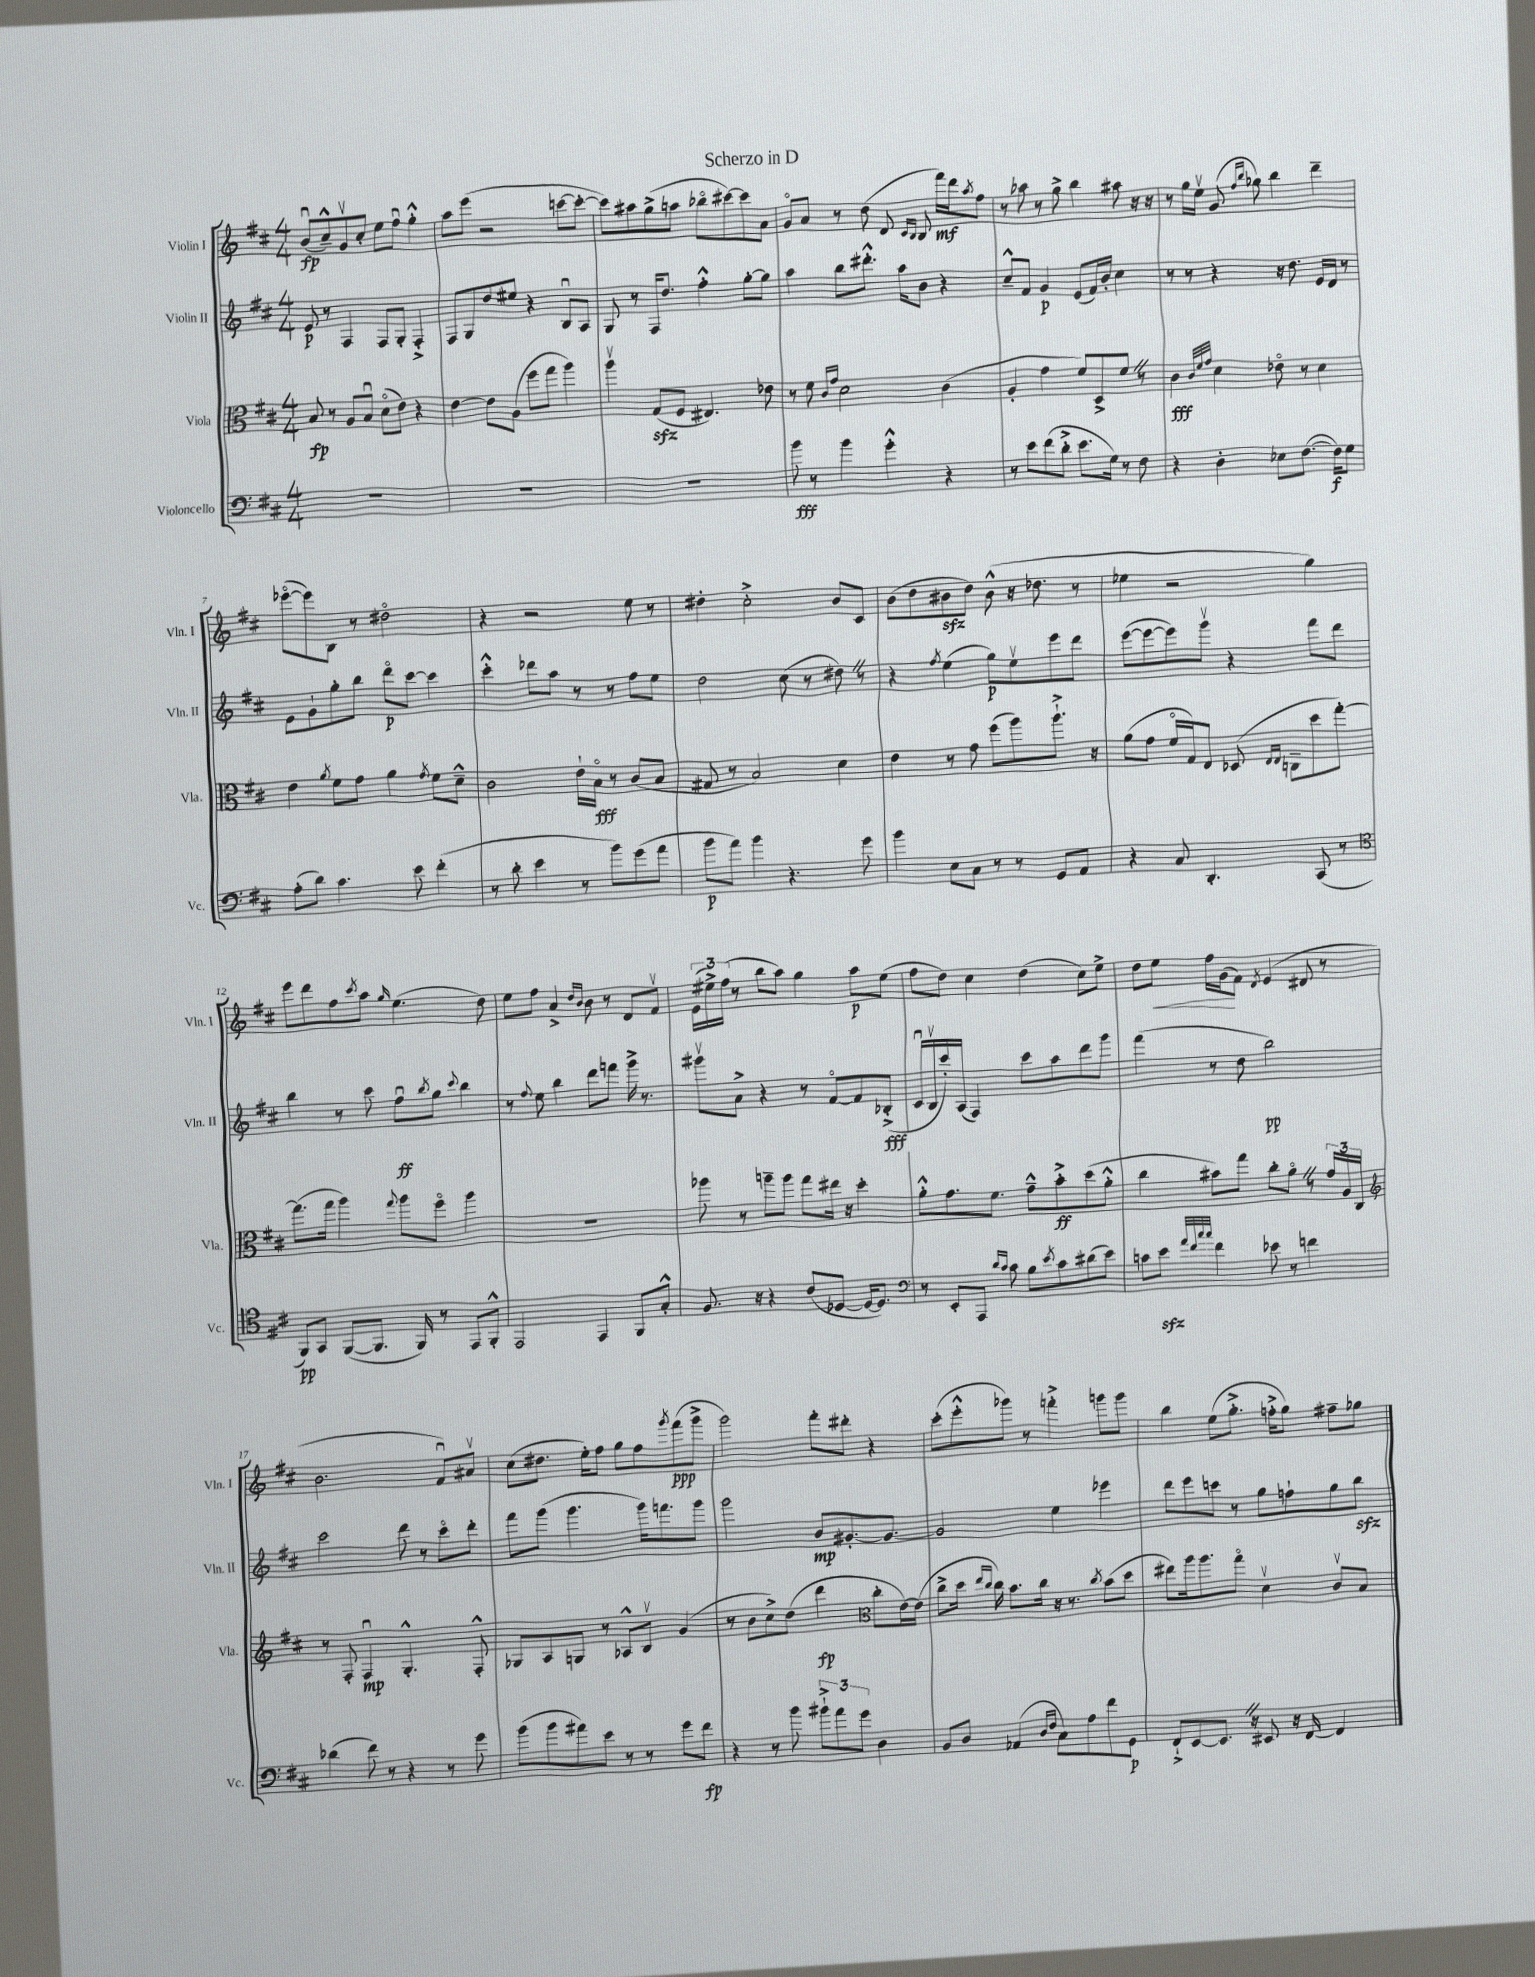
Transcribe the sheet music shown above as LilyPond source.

\header { title = "Scherzo in D" }
<<
\new StaffGroup <<
\new Staff = "s0" \with { instrumentName = "Violin I" shortInstrumentName = "Vln. I" } {
    \clef treble \key d \major \numericTimeSignature \time 4/4
    b'8\downbow\fp( cis''8---^) g'8\upbow cis''8-. e''8 fis''8\downbow g''4-.-^ |
    a''8 e'''8( r2 c'''8~ c'''8~-. |
    c'''8) ais''8 g''8->( a''8 bes''8\flageolet cis'''8~) cis'''8 a'8 |
    g'8\flageolet a'8 r8 d''8( d'8 \grace { cis'16 b16 } b8 fis'''16\mf) d'''16 \acciaccatura { a''8 } fis''8 |
    r8 aes''8 r8 g''8-> b''4 ais''8 r16 r16 |
    r8 g''16 e''16\upbow g'8( \grace { fis''16 b''16 } ges''8) b''4 d'''4-- |
    ees'''8~\flageolet( ees'''8) b8 r8 dis''2\flageolet |
    r4 r2 e''8 r8 |
    dis''4-. cis''2-.-> b'8 cis'8 |
    b'8( d''8 bis'8\sfz d''8) bis'8-^( r16 des''8. r8 |
    ees''4 r2 g''4) |
    e'''8 d'''8 fis''8 \acciaccatura { cis'''8 } a''8 \grace { g''16 } e''4.( d''8) |
    e''8 fis''8 a'4-> \grace { d''16 b'16 } b'8 r8 d'8 fis'8\upbow |
    \tuplet 3/2 { e'16( eis''16->) fis''16( } r8 b''8 a''8) g''4 a''8\p eis''8( |
    fis''8 d''8) cis''4 d''4( cis''8) e''8-> |
    d''8 e''8\< fis''16 g'16\!( fis'8) \acciaccatura { d'8 } e'4( dis'8 r8 |
    b'2. fis'8\downbow) ais'8\upbow |
    cis''8( dis''8. e''16-.) fis''8 g''8 fis''8 \acciaccatura { g'''8 } fis'''8\ppp( g'''8-> |
    g'''2) fis'''8-. dis'''8-. r4 |
    cis'''8-.( e'''8-.-^ ges'''8) r8 f'''4-.-> g'''8 g'''8 |
    b''4 e''8( g''8.-.-> f''16-.-> g''8) fis''8-- ges''8 \bar "|." |
}
\new Staff = "s1" \with { instrumentName = "Violin II" shortInstrumentName = "Vln. II" } {
    \clef treble \key d \major \numericTimeSignature \time 4/4
    e'8\p r8 fis4 fis8 g8-. fis4-.-> |
    fis8 g8 d''8 eis''8 r4 b8\downbow a8 |
    g8 r8 fis16 d''8. fis''4-.-^ g''8~-. g''8 |
    a''4 b''8 dis'''8.-.-^ a''16 b'8 r4 |
    cis''8---^ fis'8 g'4\p e'8( fis'16) b'16-. cis''4 |
    r8 r8 r4 r16 d''8. e'16 d'16 r8 |
    e'8 g'8-! g''8-. b''8 d'''8\flageolet\p cis'''8~ cis'''4 |
    cis'''4-.-^ des'''8 a''8 r8 r8 fis''8 e''8 |
    d''2 cis''8( r8 dis''8) \once \override BreathingSign.text = \markup { \musicglyph "scripts.caesura.straight" } \breathe r8 |
    r4 \acciaccatura { fis''8 } e''4( g''8\p) e''8\upbow e'''8 d'''8 |
    e'''8~( e'''8~ e'''8) g'''8\upbow r4 fis'''8 d'''8 |
    b''4 r8 cis'''8 fis''8\downbow\ff \acciaccatura { b''8 } g''8 \appoggiatura { cis'''8 } b''4 |
    r8 \appoggiatura { fis''8 } e''8 b''4 d'''8 f'''8 g'''16-> r8. |
    gis'''8\upbow a'8-> r4 r8 fis'8~\flageolet fis'8 bes8-.->\fff( |
    cis'16\downbow b16\upbow cis'''16-.) a16( fis4) cis'''8 a''8 d'''8 g'''8 |
    fis'''4( r8 d''8 b''2\pp) |
    cis'''2 d'''8 r8 cis'''8\flageolet d'''8-. |
    fis'''8 g'''8( g'''4. g'''16) f'''8. g'''8 |
    g'''2 b'8\mp gis'8.~-. gis'8.~ |
    gis'2 e''4 ees'''4 |
    d'''8 e'''8 c'''8 r8 g''8 f''8-! g''8 b''8\sfz \bar "|." |
}
\new Staff = "s2" \with { instrumentName = "Viola" shortInstrumentName = "Vla." } {
    \clef alto \key d \major \numericTimeSignature \time 4/4
    b8\fp r8 a8 b8\downbow d'8\flageolet( e'8) r4 |
    e'4~ e'8 a8( fis''8 g''8 a''4) |
    a''4\upbow g8\sfz( fis8 eis4.) ees'8 |
    r8 fis'8 \grace { cis'16 g'16 } d'2 cis'4( |
    a4-. g'4 fis'8) d8-> fis'8 \once \override BreathingSign.text = \markup { \musicglyph "scripts.caesura.straight" } \breathe r8 |
    cis'4\fff \grace { cis'32 fis'32 g'32 } d'4 ees'8\flageolet r8 d'4 |
    e'4 \acciaccatura { a'8 } fis'8 g'8 a'4 \acciaccatura { g'8 } fis'8 d'8---^ |
    cis'2 e'16-! b16\flageolet\fff r8 cis'8( b8 |
    gis8 r8 b2) d'4 |
    e'4 r8 g'8 fis''8( a''8) a''8.-!-> r16 |
    a'8( g'8 fis'16\flageolet g16) e8 des8( \grace { e16 e16 } c8-- d''8 g''8~-.) |
    g''8.( g''16 a''4) \appoggiatura { g''8 } a''8 fis''8\flageolet a''4 |
    R1 |
    aes''8 r8 a''8-- a''8 g''8 eis''16 r16 d''4-. |
    a'8-.-^ g'8. fis'8. g'8---^ b'8-.->\ff d''8( a'8-.-^ |
    cis''4 bis'8) g''8 cis''8-. a'8\flageolet \once \override BreathingSign.text = \markup { \musicglyph "scripts.caesura.straight" } \breathe r8 \tuplet 3/2 { g'16 a16 cis16 } |
    \clef treble r8 fis8-. fis4\downbow\mp g4.-.-^ fis8-.-^ |
    ges8 a8 g8 r8 aes8-^ b8\upbow g'4( |
    r8 b'8 cis''8->) d''8( d'''4\fp \clef alto cis''8-. e'16~) e'16( |
    cis''8-> d''16 \grace { e''16 cis''16 } cis''16) b'8. cis''16 r16 r8. \acciaccatura { cis''8 } b'8( d''8 |
    eis''8) a''16 a''8. g''8\flageolet d'4\upbow cis'8\upbow b8 \bar "|." |
}
\new Staff = "s3" \with { instrumentName = "Violoncello" shortInstrumentName = "Vc." } {
    \clef bass \key d \major \numericTimeSignature \time 4/4
    R1 |
    R1 |
    R1 |
    b'8\fff r8 b'4 g'4-.-^ r4 |
    r8 e'8 fis'8( d'8-.-> e'8. g16) r8 fis8 |
    r4 d4-. ees8 fis8.~( fis16\f) g8 |
    a8-.( d'8) cis'4. e'8 fis'4-.( |
    r8 d'8-. e'4 r8 b'8) g'8( a'8 |
    b'8\p a'8) b'4 r4. g'8 |
    b'4 e8 cis8 r8 r8 g,8 a,8 |
    r4 cis8 d,4.-. cis,8( r8 |
    \clef tenor fis,8\pp) g,8 fis,8~( fis,8. fis,16) r8 e,8 fis,8-.-^ |
    e,2 e,4 fis,8 g8-.-^ |
    fis8. r16 r4 cis'8( des8~ des16~ des8.) |
    \clef bass r8 e,8-. a,,8 \grace { d'16 cis'16 } cis'8 b8 \acciaccatura { e'8 } cis'8 dis'8( e'8) |
    c'8 e'8\sfz \grace { a'32 fis'32 cis''32 cis''32 } fis'4 ees'8 r8 f'4 |
    des'4( fis'8) r8 r4 r8 g'8 |
    b'8( b'8 ais'8) e'8 r8 r8 g'8 fis'8\fp |
    r4 r8 b'8 \tuplet 3/2 { bis'8-!-> a'8 g'8 } d4 |
    b,8 d8 aes,4( \grace { d16 fis16 } cis8) a8 fis'8 g,8\p |
    fis,8-!-> e,8~ e,8. \once \override BreathingSign.text = \markup { \musicglyph "scripts.caesura.straight" } \breathe r16 eis,8 r16 fis,16~ fis,4 \bar "|." |
}
>>
>>
